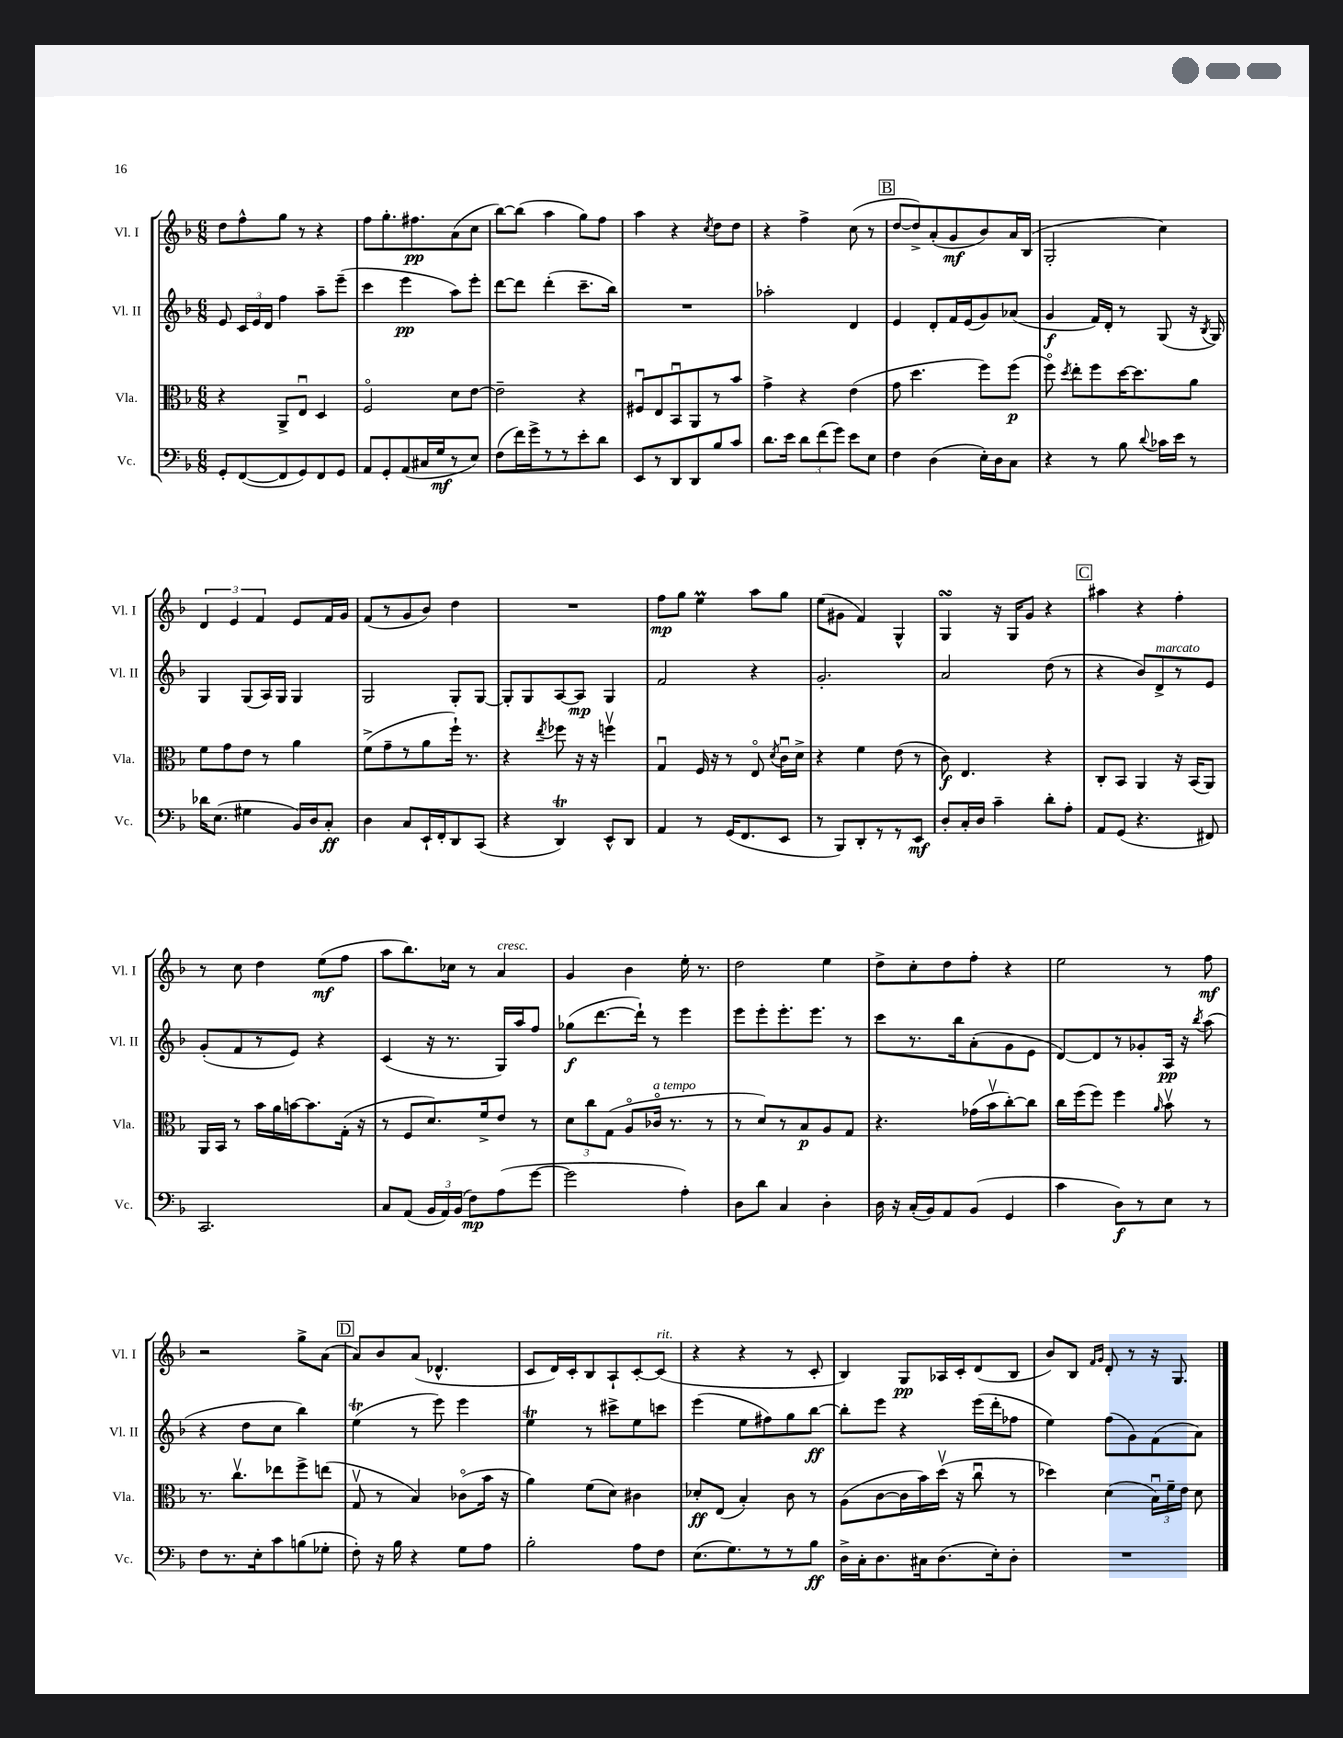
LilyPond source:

<<
\new StaffGroup <<
\new Staff = "s0" \with { instrumentName = "Vl. I" shortInstrumentName = "Vl. I" } {
    \clef treble \key f \major \numericTimeSignature \time 6/8
    \autoBeamOff d''8[ f''8-^ g''8] r8 r4 |
    f''8[ g''8.-. fis''8.\pp a'8( c''8] |
    bes''8[~) bes''8]( a''4 g''8[) f''8] |
    a''4 r4 \acciaccatura { c''8 } d''8[ d''8] |
    r4 f''4-> c''8( r8 |
    \mark \markup { \box "B" } d''8[~ d''8->) a'8-.( g'8\mf bes'8) a'16 bes16]( |
    g2-. c''4) |
    \tuplet 3/2 { d'4 e'4 f'4 } e'8[ f'16 g'16] |
    f'8[( r8 g'8 bes'8]) d''4 |
    R2. |
    f''8[\mp g''8] e''4\prall a''8[ g''8] |
    e''8[( gis'8] f'4) g4-^ |
    g4\turn r16 g16[ g'8] r4 |
    \mark \markup { \box "C" } ais''4 r4 f''4-. |
    r8 c''8 d''4 e''8[\mf( f''8] |
    a''8[ bes''8.) ces''16] r8 a'4^\markup { \italic "cresc." } |
    g'4 bes'4 e''16-. r8. |
    d''2 e''4 |
    d''8[-> c''8-. d''8 f''8]-. r4 |
    e''2 r8 f''8\mf |
    r2 g''8[-> a'8]( |
    \mark \markup { \box "D" } a'8[) bes'8 a'8]( des'4.-^ |
    c'8[ d'16) c'16-. bes8 a8-! c'8~-. c'8]^\markup { \italic "rit." }( |
    r4 r4 r8 c'8-. |
    bes4) g8[\pp aes16 c'16-. d'8( bes8] |
    bes'8[) bes8] \grace { f'16[ g'16] } d'8-. r8 r16 g8. \bar "|." |
}
\new Staff = "s1" \with { instrumentName = "Vl. II" shortInstrumentName = "Vl. II" } {
    \clef treble \key f \major \numericTimeSignature \time 6/8
    \autoBeamOff e'8 \tuplet 3/2 { c'16[ e'16 d'16] } f''4 a''8[-- e'''8]--( |
    c'''4 e'''4\pp a''8[) e'''8]-. |
    d'''8[~ d'''8] d'''4-.( c'''8.[-- bes''16]) |
    R2. |
    aes''2-. d'4 |
    \mark \markup { \box "B" } e'4 d'8[-. f'16 e'16( g'8) aes'8]( |
    g'4\f f'16[) d'16]-. r8 g8( r16 \acciaccatura { bes8 } g16) |
    g4 g8[( a16) g16] g4 |
    g2 g8[-. g8]~ |
    g8[-. g8 a8~ a8]\mp g4 |
    f'2 r4 |
    g'2.-. |
    a'2 d''8( r8 |
    \mark \markup { \box "C" } r4 bes'8[) d'8->^\markup { \italic "marcato" } r8 e'8] |
    g'8[-.( f'8 r8 e'8]) r4 |
    c'4( r16 r8. g16[) a''16 f''8] |
    ges''8[\f( d'''8.~ d'''16]-!) r8 e'''4 |
    e'''8[ e'''8-. e'''8.-. e'''8.] r8 |
    c'''8[ r8. bes''16 a'8-.( g'8 e'8] |
    d'8[~) d'8 r8 ges'8-. a16]\pp r16 \acciaccatura { bes''8 } a''8( |
    r4 d''8[ c''8] bes''4) |
    \mark \markup { \box "D" } e''4\trill( r8 e'''8) e'''4 |
    e''4\trill r8 cis'''8[-> e''8 c'''8] |
    e'''4( e''8[ fis''8) g''8 bes''8]~\ff |
    bes''8[-. e'''8] r4 e'''16[( d'''16-. fes''8] |
    e''4) f''8[( g'8) f'8( a'8]) \bar "|." |
}
\new Staff = "s2" \with { instrumentName = "Vla." shortInstrumentName = "Vla." } {
    \clef alto \key f \major \numericTimeSignature \time 6/8
    \autoBeamOff r4 a,8[-> e8]\downbow d4 |
    f2\flageolet d'8[ e'8]~ |
    e'2-- r4 |
    fis8[\downbow e8 bes,8\downbow a,8 r8 bes'8] |
    g'4-> r4 e'4( |
    \mark \markup { \box "B" } g'8 d''4. f''8[) f''8]\p( |
    f''8\flageolet) \acciaccatura { d''8 } e''8[-. f''8 d''16~ d''8. a'8] |
    f'8[ g'8 e'8] r8 a'4 |
    f'8[->( g'8-- r8 a'8 f''16]-!) r8. |
    r4 \acciaccatura { e''8 } fes''8 r16 r16 f''4\upbow |
    g4\downbow f16 r16 r8 e8\flageolet \acciaccatura { d'8 } c'16[\downbow d'16]-> |
    r4 f'4 e'8( r8 |
    c'8\f) e4. r4 |
    \mark \markup { \box "C" } c8[-. bes,8] a,4 r16 bes,16[( a,8]) |
    a,16[ bes,16] r8 bes'16[ a'16 b'16~ b'8. g16]-.( r16 |
    r8 f8[ d'8.) f'16-> e'8] r8 |
    \tuplet 3/2 { d'8[ c''8 g8]( } a8[\flageolet ces'16]\flageolet^\markup { \italic "a tempo" } r8. r8 |
    r8 d'8[) r8 bes8\p a8 g8] |
    r4. ges'16[( bes'16\upbow c''8~-.) c''8] |
    c''16[ f''16( f''8]) f''4 \grace { a'16 } bes'8\upbow r8 |
    r8. c''8.[\upbow ees''8 f''8-> e''8]( |
    \mark \markup { \box "D" } g8\upbow r8 bes4) ces'8[\flageolet( bes'16] r16 |
    a'4) f'8[( d'8]) cis'4 |
    des'8[-.\ff e8]( bes4-.) c'8 r8 |
    a8[( c'8~ c'16 bes'16) d''16]\upbow( r16 c''8\downbow r8 |
    des''4) d'4( \tuplet 3/2 { bes16[\downbow) f'16-- e'16] } d'8 \bar "|." |
}
\new Staff = "s3" \with { instrumentName = "Vc." shortInstrumentName = "Vc." } {
    \clef bass \key f \major \numericTimeSignature \time 6/8
    \autoBeamOff g,8[-. f,8~( f,8 g,8) f,8 g,8] |
    a,8[ g,8-. a,8( cis16 g16\mf r8 e8]) |
    f8[( f'16) g'16-> r8 r8 e'8-. d'8] |
    e,8[ r8 d,8 d,8 bes8 c'8] |
    d'8.[ e'16] \tuplet 3/2 { d'8[ f'8( g'8]) } e'8[ e8] |
    \mark \markup { \box "B" } f4 d4( e16[-.) d16 c8] |
    r4 r8 bes8 \appoggiatura { d'8 } ces'16[ e'16] r8 |
    des'16[ e8.]( gis4 bes,16[) d16 c8]-.\ff |
    d4 c8[ e,16-! f,16-. d,8 c,8]( |
    r4 d,4\trill) e,8[-^ d,8] |
    a,4 r8 g,16[( f,8. e,8] |
    r8 bes,,8[) d,8-. r8 r8 e,8]\mf |
    d8[-. c16-. d16] c'4-- d'8[-. a8]-. |
    \mark \markup { \box "C" } a,8[ g,8]( r4. fis,8) |
    c,2. |
    c8[ a,8]( \tuplet 3/2 { bes,16[ a,16) bes,16]( } f8[\mp) a8( g'8]~ |
    g'2 a4-.) |
    d8[ d'8] c4 d4-. |
    d16 r16 c16[-.( bes,16) a,8 bes,8]( g,4 |
    c'4 d8[\f) r8 e8] r8 |
    f8[ r8. e16-. c'8 b8( ges8]-. |
    \mark \markup { \box "D" } f8-.) r16 bes16 r4 g8[ a8] |
    bes2-. a8[ f8] |
    e8.[( g8.) r8 r8 bes8]\ff |
    d16[-> c16-. d8. cis16 d8.( e16-.) d8]-. |
    R2. \bar "|." |
}
>>
>>
\layout { \context { \Score \remove "Bar_number_engraver" } }
